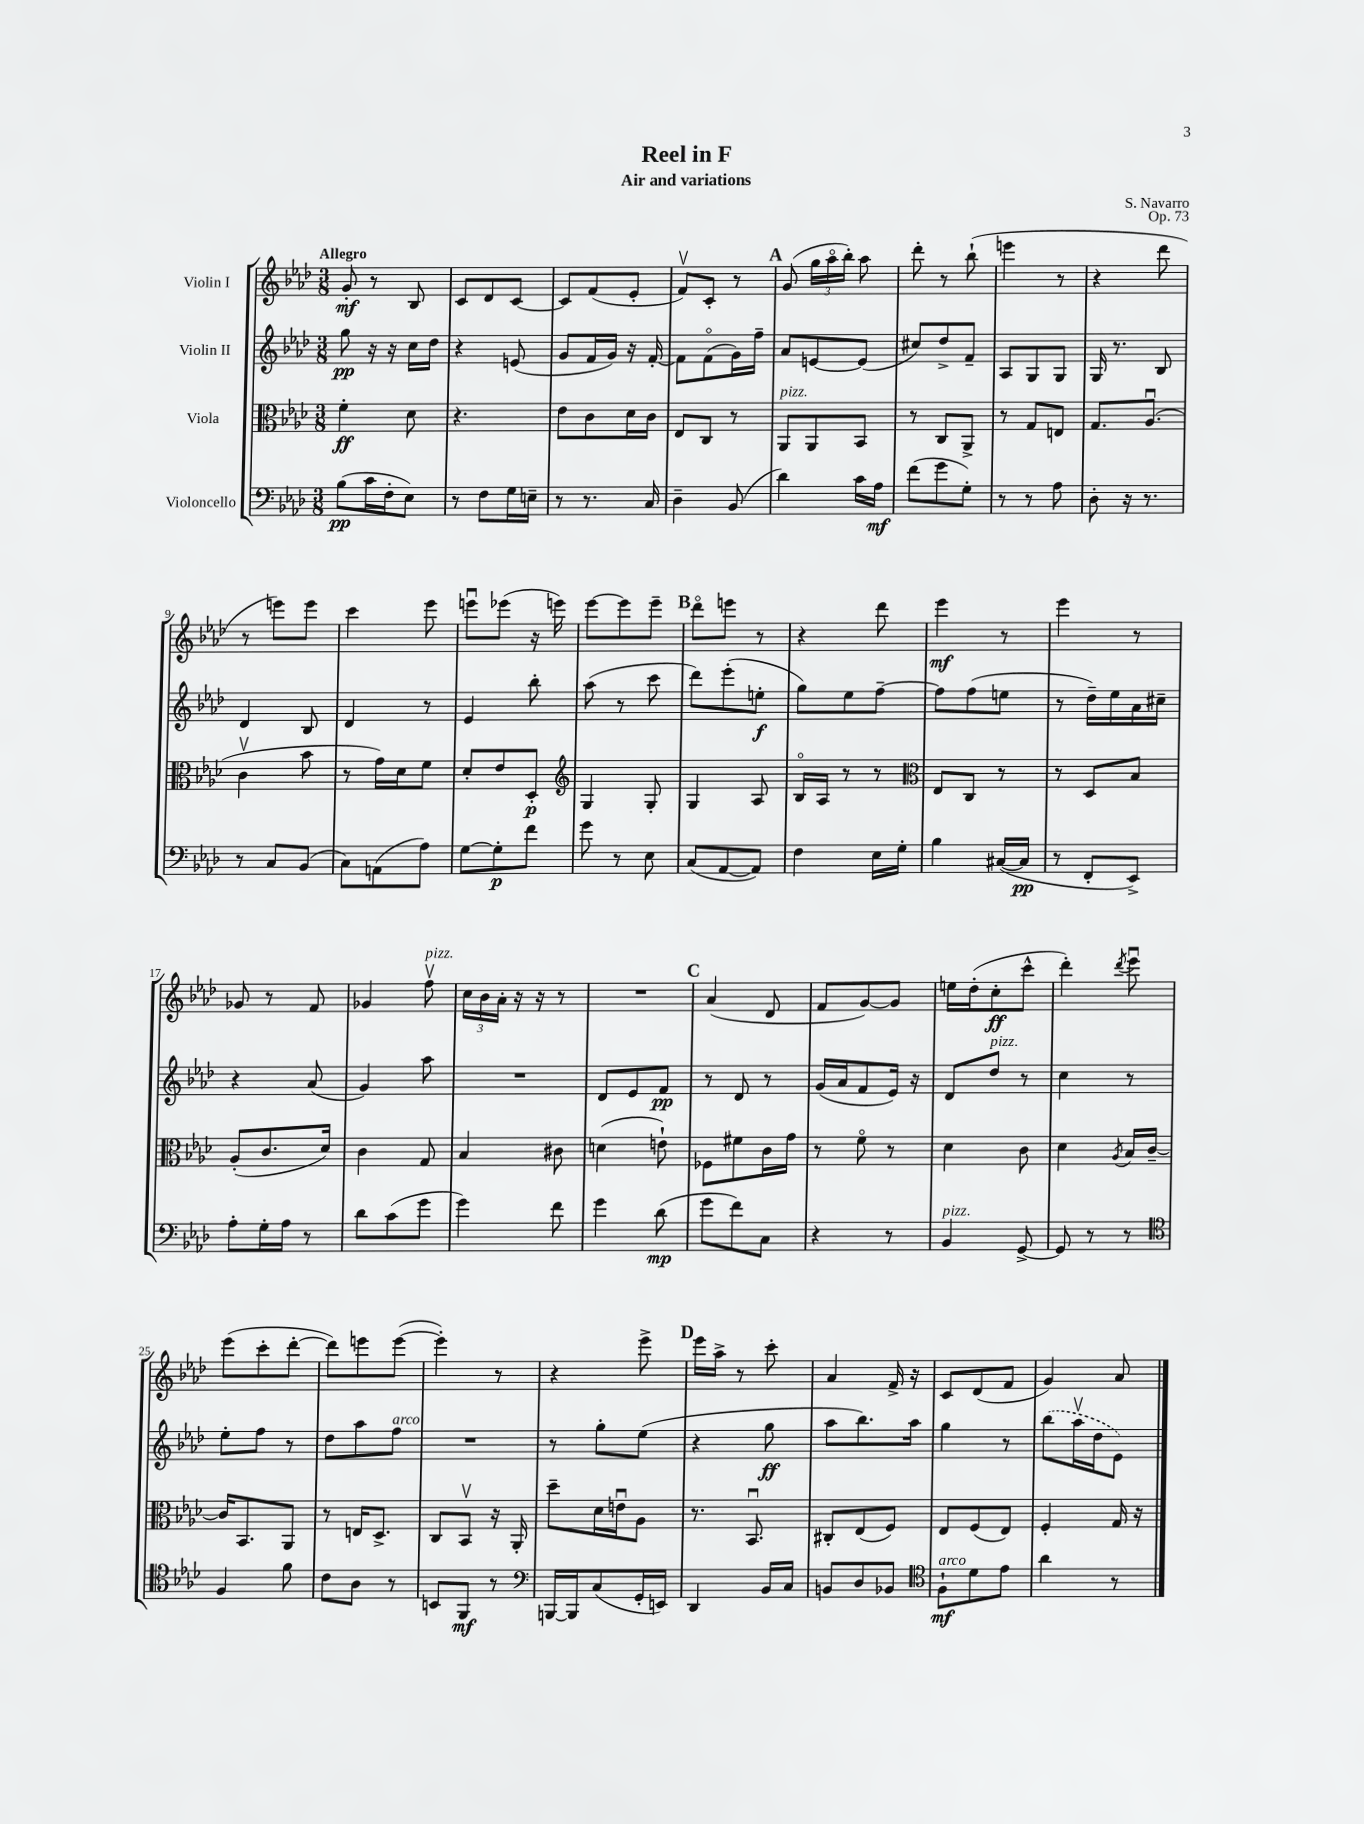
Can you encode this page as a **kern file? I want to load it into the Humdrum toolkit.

**kern	**kern	**kern	**kern
*staff4	*staff3	*staff2	*staff1
*clefF4	*clefC3	*clefG2	*clefG2
*k[b-e-a-d-]	*k[b-e-a-d-]	*k[b-e-a-d-]	*k[b-e-a-d-]
*M3/8	*M3/8	*M3/8	*M3/8
(8B-\L	4f'\	8gg\	8g'/
16c\L	.	16r	8r
16F'\J	.	16r	.
8E-\J)	8d-\	16cc\LL	8B-/
.	.	16dd-\JJ	.
=	=	=	=
8r	4.r	4r	8c/L
8F\L	.	.	8d-/
16G\L	.	(8e/	[8c/J
16E~\JJ	.	.	.
=	=	=	=
8r	8e-\L	8g/L	8c/]L
8.r	8c\	16f/L	(8f/
.	.	16g/JJ)	.
.	16d-\L	16r	8e-'/J
16C/	16c\JJ	[16f'/	.
=	=	=	=
4D-~\	8E-/L	8f\]L	8fv/L)
.	8C/J	(8fo\	8c'/J
(8BB-/	8r	16g\L)	8r
.	.	16ff~\JJ	.
=	=	=	=
4d-\)	8AA-/L	8a-/L	(8g/
.	8AA-/	[8e/	24gg\LL
.	.	.	24aa-o\
.	.	.	24bb-'\JJ)
16c\LL	8BB-/J	(8e/]J	8aa-\
16A-\JJ	.	.	.
=	=	=	=
(8f\L	8r	8cc#/L)	8ddd-'\
8g\	8C/L	8dd-^/	8r
8G'\J)	8AA-^/J	8f~/J	(8bb-`\
=	=	=	=
8r	8r	8A-/L	4eee\
8r	8G/L	8G/	.
8A-\	8E/J	8G/J	8r
=	=	=	=
8D-'\	8.G/L	16G/	4r
.	.	8.r	.
16r	.	.	.
8.r	(8.A-u/J	.	.
.	.	8B-/	8ddd-\
=	=	=	=
8r	4cv\	4d-/	8r
8C/L	.	.	8eee\L)
(8BB-/J	8b-\	8B-/	8eee\J
=	=	=	=
8C\L)	8r	4d-/	4ccc\
(8AA\	16g\LL)	.	.
.	16d-\J	.	.
8A-\J)	8f\J	8r	8eee-\
=	=	=	=
[8G\L	8d-'/L	4e-/	8eeeu\L
8G'\]	8e-/	.	(8eee-\J
8f\J	8D-'/J	8bb-'\	16r
.	.	.	16eee\)
=	=	=	=
*	*clefG2	*	*
8g\	4G/	(8aa-\	[8eee-\L
8r	.	8r	8eee-\]
8E-\	8G'/	8ccc\	8eee-~\J
=	=	=	=
(8C/L	4G/	8ddd-\L)	8ddd-o\L
[8AA-/	.	(8eee-'\	8eee\J
8AA-/]J)	8A-/	8ee'\J	8r
=	=	=	=
4F\	16B-o/LL	8gg\L)	4r
.	16A-/JJ	.	.
.	8r	8ee-\	.
16E-\LL	8r	[8ff~\J	8ddd-\
16G'\JJ	.	.	.
=	=	=	=
*	*clefC3	*	*
4B-\	8E-/L	8ff\]L	4eee-\
.	8C/J	(8ff\	.
([16C#/LL	8r	8ee\J	8r
16C#/]JJ	.	.	.
=	=	=	=
8r	8r	8r	4eee-\
8FF'/L	8D-/L	16dd-~\LL)	.
.	.	16ee-\	.
8EE-^/J)	8B-/J	16a-\	8r
.	.	16cc#~\JJ	.
=	=	=	=
8A-'\L	(8A-'/L	4r	8g-/
16G'\L	8.c/	.	8r
16A-\JJ	.	.	.
8r	.	(8a-/	8f/
.	16d-/Jk)	.	.
=	=	=	=
8d-\L	4c\	4g/)	4g-/
(8c\	.	.	.
8g\J	8G/	8aa-\	8ffv\
=	=	=	=
4g\)	4B-/	4.r	24cc\LL
.	.	.	24b-\
.	.	.	24a-'\JJ
.	.	.	16r
.	.	.	16r
8f\	8c#\	.	8r
=	=	=	=
4g\	(4d\	8d-/L	4.r
.	.	8e-/	.
(8d-\	8e`\)	8f/J	.
=	=	=	=
8g\L	8F-\L	8r	(4a-/
8f\)	8f#\	8d-/	.
8C\J	16c\L	8r	8d-/
.	16g\JJ	.	.
=	=	=	=
4r	8r	(16g/LL	8f/L
.	.	16a-/J	.
.	8fo\	8f/	[8g/)
8r	8r	16e-/Jk)	8g/]J
.	.	16r	.
=	=	=	=
4BB-/	4d-\	8d-/L	16ee\LL
.	.	.	(16dd-'\J
.	.	8dd-/J	8cc'\
[8GG^/	8c\	8r	8ccc^^\J
=	=	=	=
8GG/]	4d-\	4cc\	4ddd-'\)
8r	.	.	.
.	8qA-/	.	8qddd-/
8r	16B-/LL	8r	8eee-u\
.	[16c~/JJ	.	.
=	=	=	=
*clefC4	*	*	*
4F/	16c/]LK	8ee-'\L	(8eee-\L
.	8.BB-/	.	.
.	.	8ff\J	8ccc'\
8f\	8AA-/J	8r	[8ddd-'\J
=	=	=	=
8c\L	8r	8dd-\L	8ddd-\]L)
8A-\J	16E/LK	8aa-\	8eee\
.	8.D-^/J	.	.
8r	.	8ff\J	([8eee\J
=	=	=	=
8BB/L	8C/L	4.r	4eee'\])
8FF/J	8BB-v/J	.	.
8r	16r	.	8r
.	16AA-'/	.	.
=	=	=	=
*clefF4	*	*	*
[16BBB/LL	8dd-~\L	8r	4r
16BBB/]J	.	.	.
(8C/	16d-\L	8gg'\L	.
.	16eu\J	.	.
16GG'/L	8A-\J	(8ee-\J	8eee-^\
16EE/JJ)	.	.	.
=	=	=	=
4DD-/	8.r	4r	16eee-\LL
.	.	.	16aa-^\JJ
.	.	.	8r
.	8.BB-u/	.	.
16BB-/LL	.	8gg\	8ccc'\
16C/JJ	.	.	.
=	=	=	=
8BB/L	8C#'/L	8aa-\L	4a-/
8D-/	(8E-/	8.bb-\)	.
8BB-/J	8F/J)	.	16f^/
.	.	16aa-\Jk	16r
=	=	=	=
*clefC4	*	*	*
8F`\L	8E-/L	4gg\	8c/L
8d-\	(8F/	.	(8d-/
8e-\J	8E-/J)	8r	8f/J
=	=	=	=
4a-\	4F'/	(8bb-\L	4g/)
.	.	16aa-v\L	.
.	.	16dd-\J	.
8r	16G/	8e-\J)	8a-/
.	16r	.	.
==	==	==	==
*-	*-	*-	*-
